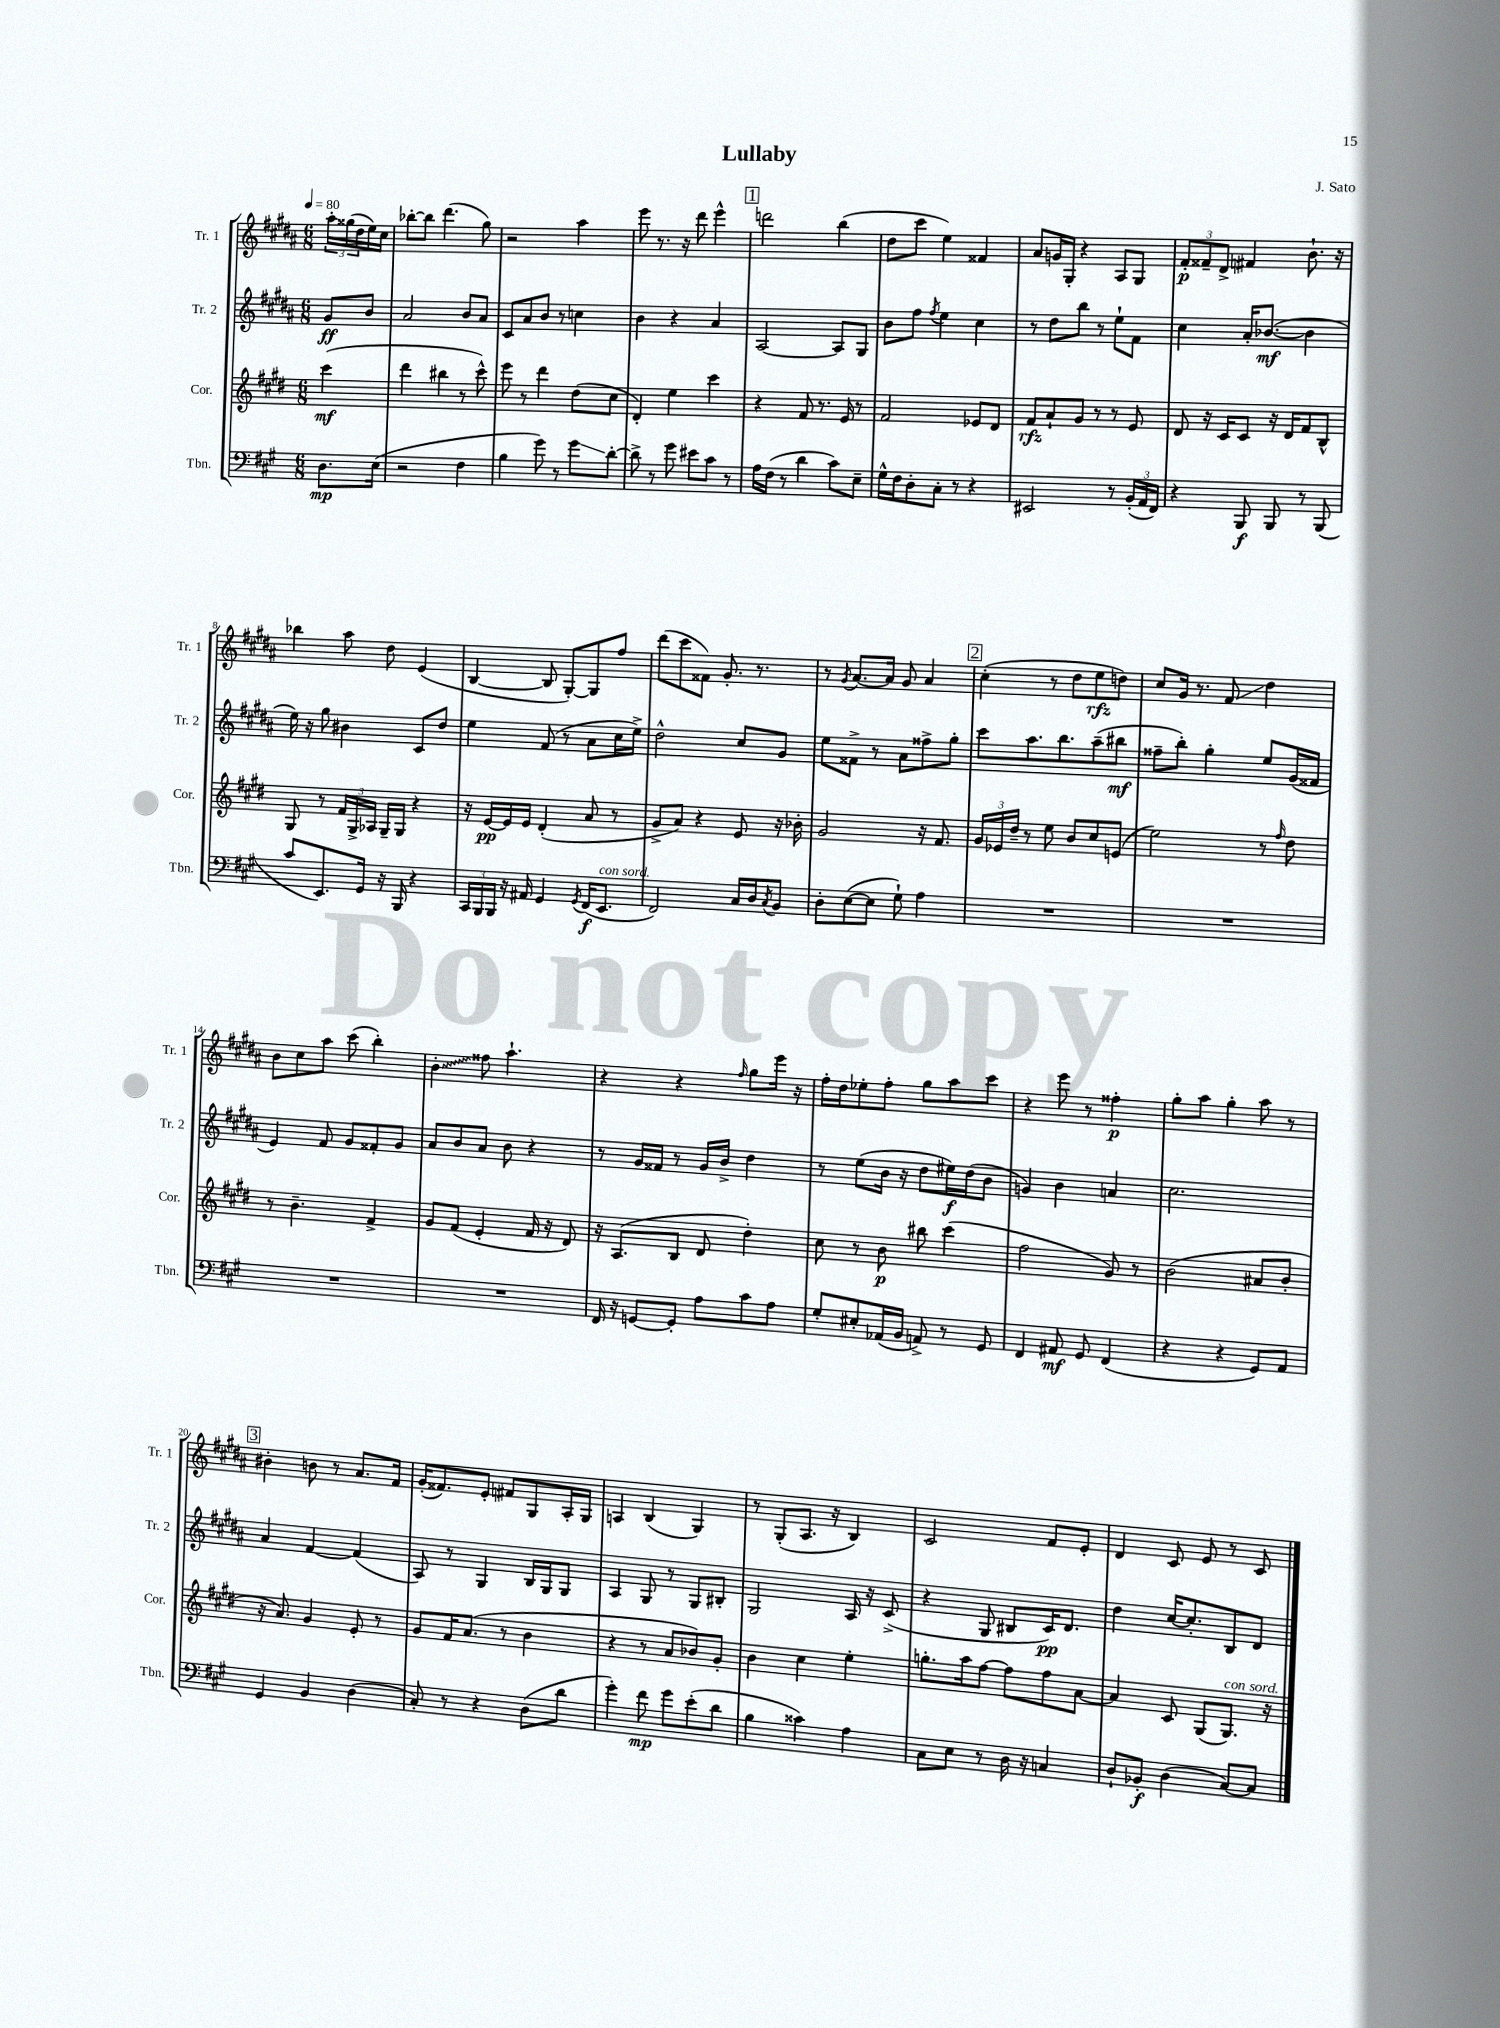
\header { title = "Lullaby" composer = "J. Sato" }
<<
\new StaffGroup <<
\new Staff = "s0" \with { instrumentName = "Tr. 1" shortInstrumentName = "Tr. 1" } {
    \clef treble \key b \major \numericTimeSignature \time 6/8 \partial 4 \tempo 4 = 80
    \tuplet 3/2 { ais''16-. gisis''16( dis''16 } e''16) cis''16 |
    bes''8~-. bes''8 dis'''4.( gis''8) |
    r2 ais''4 |
    e'''8 r8. r16 dis'''8 e'''4-^ |
    \mark \markup { \box "1" } d'''2 b''4( |
    dis''8 cis'''8 e''4) fisis'4 |
    ais'8 g'16 gis16-. r4 ais8 gis8 |
    \tuplet 3/2 { fis'8-.\p fisis'8-- dis'8-> } fis'4 b'8.-! r16 |
    bes''4 ais''8 dis''8 e'4( |
    b4~ b8 gis8~-.) gis8 fis''8 |
    dis'''8( cis'''8 fisis'8) gis'8.-. r8. |
    r8 \acciaccatura { gis'8 } ais'8.~ ais'16 gis'8 ais'4 |
    \mark \markup { \box "2" } cis''4-.( r8 dis''8 e''8\rfz d''8) |
    cis''8 gis'16 r8. fis'8\glissando dis''4 |
    b'8 cis''8 ais''8 cis'''8( b''4-.) |
    \once \override Glissando.style = #'zigzag b'4-.\glissando fisis''8 ais''4.-! |
    r4 r4 \grace { fis''16 } gis''8 e'''16 r16 |
    fis''16-. dis''16 ees''8-. fis''8-. gis''8 ais''8 cis'''8 |
    r4 e'''8 r8 fisis''4-.\p |
    gis''8-. ais''8 gis''4-. ais''8 r8 |
    \mark \markup { \box "3" } bis'4-. b'8 r8 ais'8. fis'16 |
    gis'16-.( fisis'8.) e'8-. fis'8 gis8 ais16-. gis16 |
    a4 b4( gis4) |
    r8 gis8-.( ais8. r16 b4) |
    cis'2 fis'8 e'8-. |
    dis'4 cis'8 e'8 r8 cis'8 \bar "|." |
}
\new Staff = "s1" \with { instrumentName = "Tr. 2" shortInstrumentName = "Tr. 2" } {
    \clef treble \key b \major \numericTimeSignature \time 6/8 \partial 4
    gis'8\ff b'8 |
    ais'2 b'8 ais'8 |
    cis'8 ais'8 b'8 r8 c''4 |
    b'4 r4 ais'4 |
    \mark \markup { \box "1" } ais2~ ais8 gis8 |
    b'8 fis''8 \acciaccatura { fis''8 } e''4 cis''4 |
    r8 dis''8 b''8 r8 e''8-! fis'8 |
    cis''4 ais'16-. bes'8.~\mf( bes'4 |
    e''16) r16 gis''8 bis'4 cis'8 dis''8 |
    e''4 fis'8( r8 ais'8 cis''16 e''16->) |
    dis''2-^ cis''8 gis'8 |
    e''8 fisis'8-> r8 ais'8 fisis''8-> gis''8-. |
    \mark \markup { \box "2" } cis'''8 ais''8. b''8. ais''8--( bis''8\mf |
    fisis''8-- b''8-.) gis''4-. e''8 gis'16( fisis'16 |
    e'4) fis'8 gis'8 fisis'8-. gis'8 |
    ais'8 b'8 ais'8 b'8 r4 |
    r8 gis'16 fisis'16 r8 gis'16 b'16-> dis''4 |
    r8 e''8( b'16 r16 dis''8 eis''16\f) dis''16( b'8 |
    g'4) b'4 a'4 |
    cis''2. |
    \mark \markup { \box "3" } ais'4 fis'4~ fis'4( |
    ais8) r8 gis4 b16 gis16 gis8 |
    ais4 gis8 r8 gis8 bis8-. |
    gis2 ais16 r16 cis'8->( |
    r4 gis8 bis8 cis'16\pp) dis'8. |
    dis''4 cis''16~ cis''8.-. b8 dis'8 \bar "|." |
}
\new Staff = "s2" \with { instrumentName = "Cor." shortInstrumentName = "Cor." } {
    \clef treble \key e \major \numericTimeSignature \time 6/8 \partial 4
    cis'''4\mf( |
    dis'''4 bis''4 r8 cis'''8-^) |
    e'''8 r8 dis'''4 dis''8( cis''8 |
    dis'4-.) e''4 cis'''4 |
    \mark \markup { \box "1" } r4 fis'8 r8. e'16 r8 |
    fis'2 ees'8 dis'8 |
    fis'8\rfz a'8-! gis'8 r8 r8 e'8 |
    dis'8 r16 cis'16 cis'8 r16 dis'16 fis'8 b8-^ |
    gis8 r8 \tuplet 3/2 { fis'16 gis16-> aes16 } gis16-- gis16 r4 |
    r16 e'16~\pp e'16 e'16 dis'4-.( a'8 r8 |
    gis'8-> a'8) r4 e'8 r16 bes'16-. |
    gis'2 r16 fis'8. |
    \mark \markup { \box "2" } \tuplet 3/2 { gis'16 ees'16 dis''16-- } r8 e''8 b'8 cis''8 e'8( |
    e''2) r8 \grace { fis''16 } dis''8 |
    r8 b'4.-- fis'4-> |
    gis'8 fis'8( e'4-. fis'16 r16 dis'8) |
    r16 a8.( b8 dis'8 dis''4-.) |
    cis''8 r8 b'8\p bis''8 cis'''4( |
    fis''2 gis'8) r8 |
    b'2( ais'8 b'8-. |
    \mark \markup { \box "3" } r16 a'8.) gis'4 e'8-. r8 |
    gis'8 fis'16 a'8.( r8 b'4 |
    r4 r8 a'8 bes'8) gis'8-. |
    b'4 cis''4 e''4-. |
    g''8.-. a''16 fis''8~ fis''8 fis''8 a'8~ |
    a'4 cis'8 gis8( gis8.^\markup { \italic "con sord." }) r16 \bar "|." |
}
\new Staff = "s3" \with { instrumentName = "Tbn." shortInstrumentName = "Tbn." } {
    \clef bass \key a \major \numericTimeSignature \time 6/8 \partial 4
    d8.\mp e16( |
    r2 fis4 |
    b4 gis'8) r8 gis'8\glissando d'8~-. |
    d'8-> r8 gis'8 eis'8 cis'8 r8 |
    \mark \markup { \box "1" } a16 fis16( r8 d'4 cis'8) e8-- |
    gis16-^ fis16 d8-. cis8-. r8 r4 |
    eis,2 r8 \tuplet 3/2 { b,16-.( a,16 fis,16) } |
    r4 b,,8\f b,,8 r8 b,,8( |
    cis'8 e,8.) gis,16 r16 b,,16 r4 |
    \tuplet 3/2 { cis,16 b,,16 b,,16 } r16 ais,16 gis,4 \acciaccatura { gis,8 } fis,16\f( e,8.^\markup { \italic "con sord." } |
    fis,2) cis16 d16 \acciaccatura { cis8 } b,8 |
    d8-. e8~( e8 gis8-!) a4 |
    \mark \markup { \box "2" } R2. |
    R2. |
    R2. |
    R2. |
    fis,16 r16 g,8~ g,8-. a8 cis'8 a8 |
    gis8-. eis8-. aes,16( b,16 a,8->) r8 gis,8 |
    fis,4 ais,8\mf gis,8 fis,4( |
    r4 r4 gis,8) a,8 |
    \mark \markup { \box "3" } gis,4 b,4 d4( |
    cis8-.) r8 r4 d8( d'8 |
    gis'4-.) fis'8\mp gis'8 e'8-.( d'8 |
    b4 cisis'4) a4 |
    cis8 e8 r8 d16 r16 c4 |
    d8-! bes,8-.\f d4( cis8~) cis8 \bar "|." |
}
>>
>>
